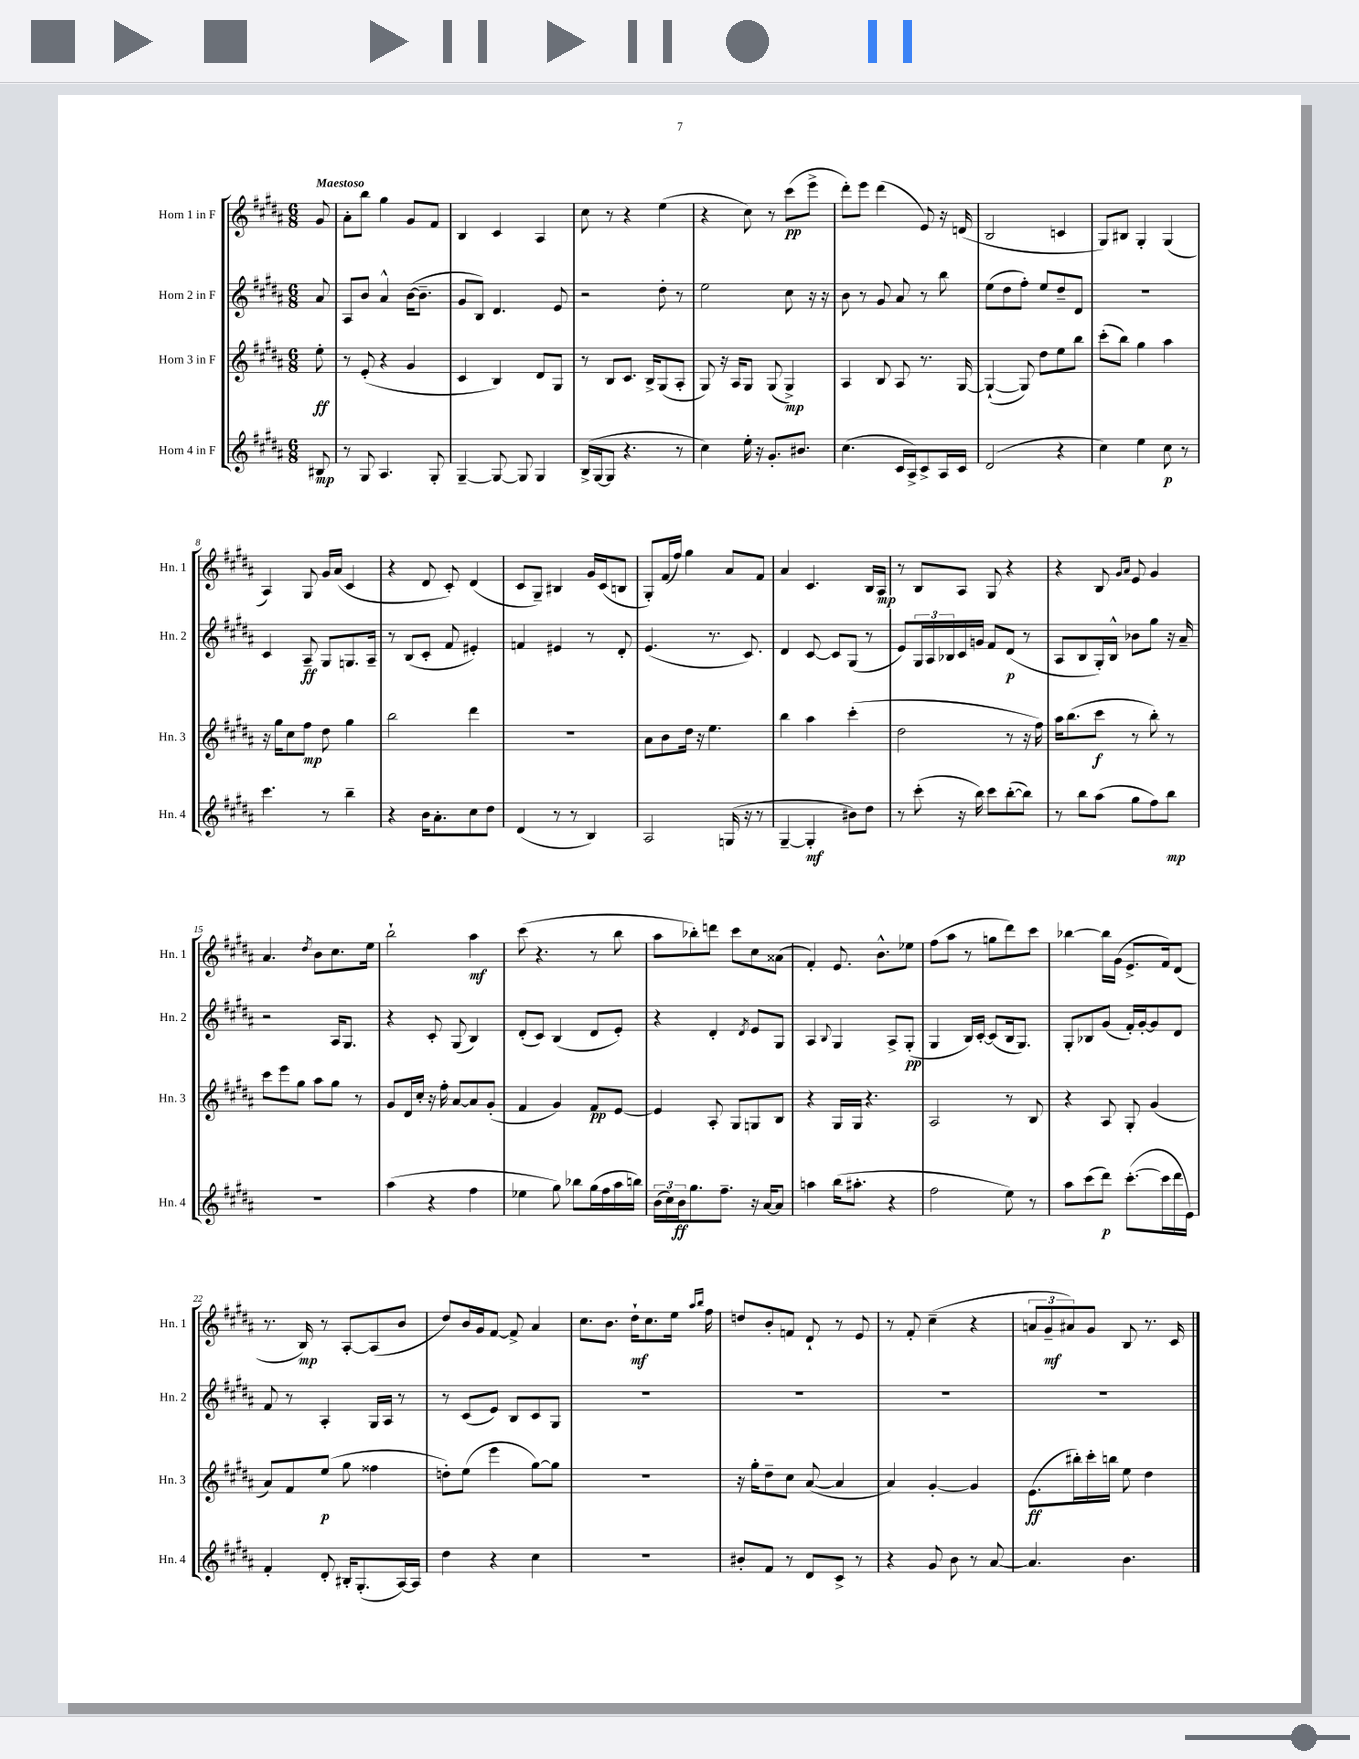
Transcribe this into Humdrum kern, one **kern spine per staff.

**kern	**kern	**kern	**kern
*staff4	*staff3	*staff2	*staff1
*clefG2	*clefG2	*clefG2	*clefG2
*k[f#c#g#d#a#]	*k[f#c#g#d#a#]	*k[f#c#g#d#a#]	*k[f#c#g#d#a#]
*M6/8	*M6/8	*M6/8	*M6/8
8B#	8ee'	8a#	8g#
=	=	=	=
8r	8r	8A#	8a#'
8G#	(8e'	8b	8bb
4.A#	4r	4a#^^	4gg#
.	4g#	([16b	8g#
.	.	8.b~]	.
8G#'	.	.	8f#
=	=	=	=
[4G#~	4c#	8g#	4B
.	.	8B)	.
8G#_	4B)	4.d#	4c#
8G#]	.	.	.
4G#	8d#	.	4A#
.	8G#	8e	.
=	=	=	=
(16B^	8r	2r	8cc#
[16G#	.	.	.
8G#]	8B	.	8r
4.r	8.c#	.	4r
.	16B^	.	.
.	(8G#	8dd#'	(4ee
8r	8A#'	8r	.
=	=	=	=
4cc#)	8G#)	2ee	4r
.	16r	.	.
.	16A#	.	.
16ee'	8G#	.	8cc#)
16r	.	.	.
8.g#'	(8G#	.	8r
.	4G#^)	8cc#	(8ccc#
8.b#	.	.	.
.	.	16r	8eee^
.	.	16r	.
=	=	=	=
(4.cc#	4A#	8b	8ddd#')
.	.	8r	8eee
.	8B	8g#	(4ddd#
16c#	8A#	8a#	.
16A#^)	.	.	.
8c#^	8.r	8r	8e)
16A#	.	8bb	16r
16c#	[16G#	.	(16d
=	=	=	=
(2d#	(4G#`_	(8ee	2B
.	.	8dd#	.
.	8G#])	8ff#')	.
.	8dd#	8ee	.
4r	8ee	8dd#~	4c
.	8bb	8d#	.
=	=	=	=
4cc#)	(8ccc#'	2.r	8G#)
.	8bb)	.	8B#
4ee	4gg#	.	4G#'
8cc#	4aa#	.	(4G#
8r	.	.	.
=	=	=	=
4.ccc#	16r	4c#	4A#)
.	16gg#	.	.
.	8cc#	.	.
.	8ff#	8A#~	8G#
8r	8dd#	8G#	16g#
.	.	.	(16a#
4bb~	4gg#	8.G	4c#
.	.	16A#~	.
=	=	=	=
4r	2bb	8r	4r
.	.	(8B	.
16b	.	8c#'	8d#
8.a#'	.	.	.
.	.	8f#	8c#')
8cc#	4ddd#	4e#')	(4d#
8dd#	.	.	.
=	=	=	=
(4d#	2.r	4f	8c#
.	.	.	8G#~)
8r	.	4e#	4B#
8r	.	.	.
4B)	.	8r	16g#
.	.	.	(16c#
.	.	8d#'	8B
=	=	=	=
2A#	8a#	(4.e	8G#')
.	8b	.	(16f#
.	.	.	16ff#)
.	16dd#	.	4gg#
.	16r	.	.
.	4.ee	8.r	.
(16G	.	.	8a#
16r	.	8.c#)	.
8r	.	.	8f#
=	=	=	=
[4G#~	4bb	4d#	4a#
4G#']	4aa#	[8c#	4.c#
.	.	8c#]	.
8b#)	(4ccc#'	(8G#	.
8dd#	.	8r	16B
.	.	.	16A#
=	=	=	=
8r	2dd#	8e)	8r
(8ccc#'	.	24G#	8B
.	.	24A#	.
.	.	24B-	.
16r	.	16c#	8A#
16bb)	.	16g	.
8ccc#	.	8f#	8G#
([8bb'	8r	(8d#	4r
8bb])	16r	8r	.
.	16ff#)	.	.
=	=	=	=
8r	16aa#	8A#	4r
.	(8.bb	.	.
8bb	.	8B	.
(8aa#	8ccc#	16G#')	8B
.	.	16B^^	.
.	.	.	16qqg#
.	.	.	16qqa#
8gg#	8r	8b-	8e
8ff#)	8bb')	8gg#	4g#
8bb	8r	16r	.
.	.	16a#~	.
=	=	=	=
2.r	8ccc#	2r	4.a#
.	8eee	.	.
.	8gg#	.	.
.	.	.	8qdd#
.	8aa#	.	8b
.	8gg#	16A#	8.cc#
.	.	8.G#	.
.	8r	.	.
.	.	.	16ee
=	=	=	=
(4aa#	8g#	4r	2bb`
.	16d#	.	.
.	16cc#'	.	.
4r	16r	8c#'	.
.	16ff#'	.	.
.	[8a#	(8G#	.
4ff#	8a#]	4B)	4aa#
.	(8g#'	.	.
=	=	=	=
4ee-	4f#	(8d#'	(8ccc#
.	.	8c#)	4.r
8gg#)	4g#)	(4B	.
8bb-	.	.	.
(16gg#	8f#	8d#	8r
16ff#	.	.	.
16aa#	[8e	8e')	8bb
16bb)	.	.	.
=	=	=	=
(24b	4e]	4r	8aa#
24cc#)	.	.	.
24b	.	.	.
8.gg#	.	.	8bb-')
.	8A#'	4d#'	8ddd
8.ff#~	.	.	.
.	8G#	.	8ccc#
.	.	8qd#	.
16r	8G	8e	8cc#
[16a#	.	.	.
8a#]	8B	8G#	(8a##
=	=	=	=
4aa	4r	4A#	4f#')
.	.	8qqB	.
(16bb	16G#	4G#	8.e
8.aa#'	16G#	.	.
.	4.r	.	.
.	.	.	8.b^^
4r	.	8A#^	.
.	.	(8G#'	8ee-
=	=	=	=
2ff#	2A#	4G#	(8ff#
.	.	.	8aa#
.	.	16B)	8r
.	.	[16c#'	.
.	.	(8c#]	8gg
8ee)	8r	16B	8ddd#)
.	.	8.G#)	.
8r	8B	.	8ccc#
=	=	=	=
8aa#	4r	8G#'	[4bb-
(8ccc#	.	8B-	.
8ddd#)	8A#	(8g#	16bb-]
.	.	.	(16g#
([8.ccc#'	8G#'	16f#')	8.e^
.	.	[16g#'	.
.	(4g#	8g#]	.
16ccc#]	.	.	16f#)
16ddd#	.	8d#	(8d#
16e)	.	.	.
=	=	=	=
4f#'	8a#)	8f#	8.r
.	8f#	8r	.
.	.	.	16B)
8d#'	(8ee	4A#'	8r
16B#'	8gg#	.	[8A#'
(8.G#'	.	.	.
.	4ff##	16G#	(8A#]
.	.	16A#	.
[16A#)	.	8r	8b
16A#]	.	.	.
=	=	=	=
4dd#	8dd')	8r	8dd#)
.	(8ee	(8c#	16b
.	.	.	16g#
4r	4eee	8e)	[8f#
.	.	8B	8f#^]
4cc#	[8gg#)	8c#	4a#
.	8gg#]	8G#	.
=	=	=	=
2.r	2.r	2.r	8.cc#
.	.	.	8.b
.	.	.	16dd#`
.	.	.	8.cc#
.	.	.	16ee
.	.	.	16qqaa#
.	.	.	16qqbb
.	.	.	16ff#
=	=	=	=
8b#'	16r	2.r	8dd
.	16gg#'	.	.
8f#	8dd#~	.	8b'
8r	8cc#	.	8f
8d#	([8a#	.	8d#`
8c#^	4a#]	.	8r
8r	.	.	8e
=	=	=	=
4r	4a#)	2.r	8r
.	.	.	8f#'
8g#	[4g#'	.	(4cc#~
8b	.	.	.
8r	4g#]	.	4r
[8a#	.	.	.
=	=	=	=
4.a#]	(8.e	2.r	12a
.	.	.	12g#~
.	.	.	12a#)
.	16bb#')	.	.
.	16ccc#'	.	8g#
.	16bb	.	.
4.b	8ee	.	8B
.	4dd#	.	8.r
.	.	.	16c#
==	==	==	==
*-	*-	*-	*-
